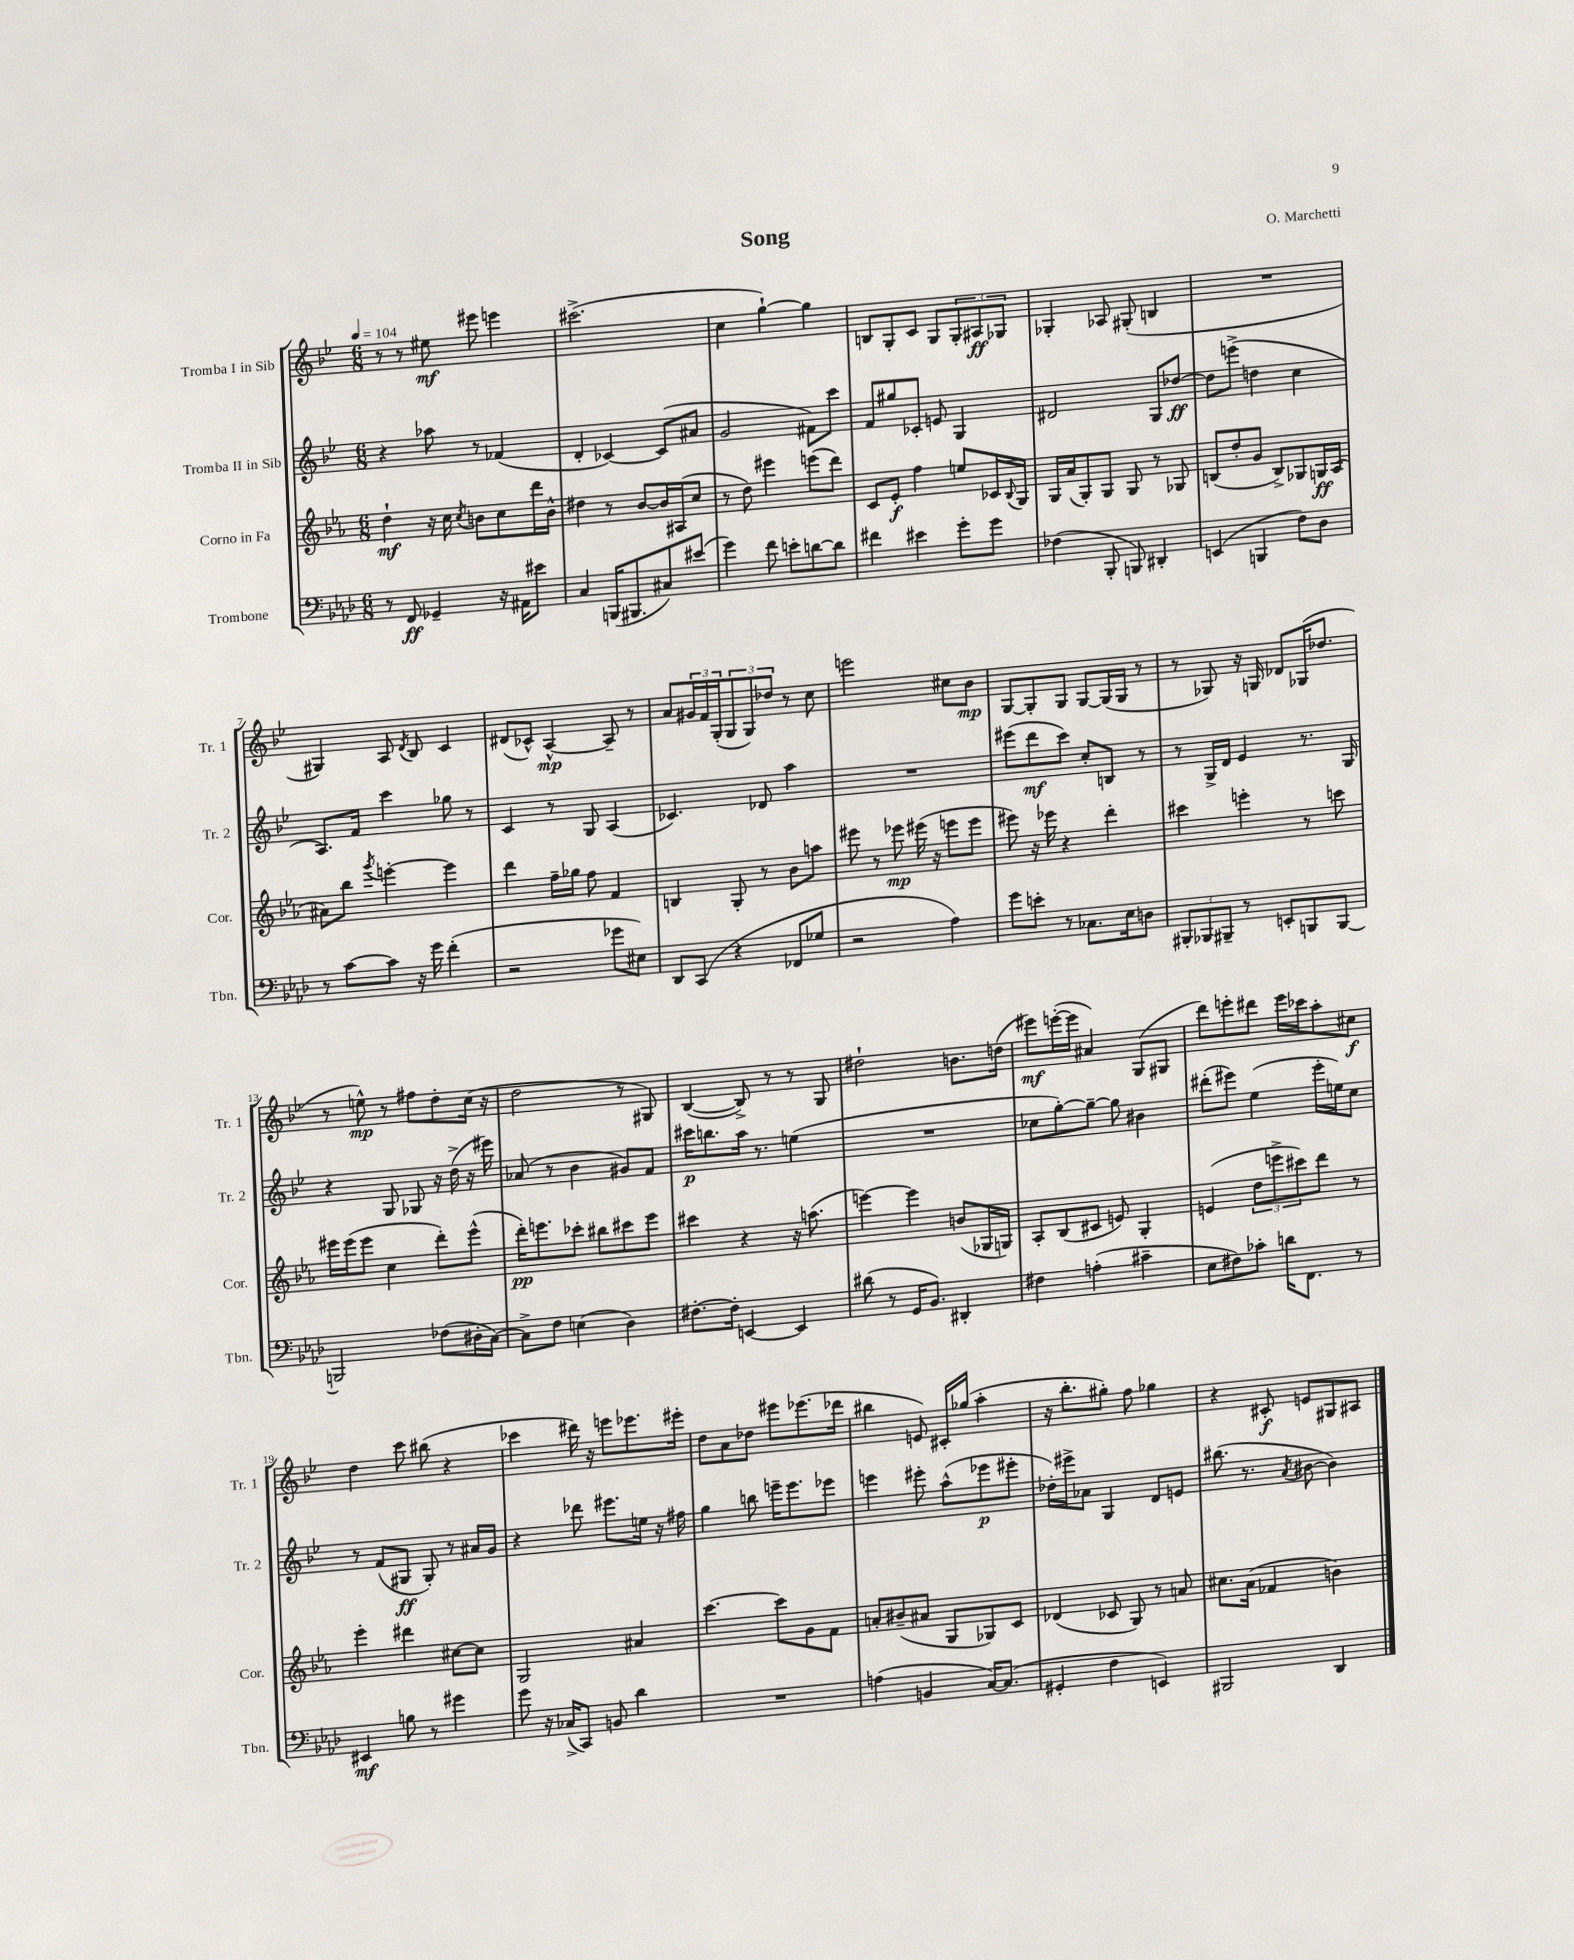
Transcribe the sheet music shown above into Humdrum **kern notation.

**kern	**dynam	**kern	**dynam	**kern	**dynam	**kern	**dynam
*part4	*part4	*part3	*part3	*part2	*part2	*part1	*part1
*staff4	*staff4	*staff3	*staff3	*staff2	*staff2	*staff1	*staff1
*I"Trombone	*	*I"Corno in Fa	*	*I"Tromba II in Sib	*	*I"Tromba I in Sib	*
*I'Tbn.	*	*I'Cor.	*	*I'Tr. 2	*	*I'Tr. 1	*
*clefF4	*	*clefG2	*	*clefG2	*	*clefG2	*
*k[b-e-a-d-]	*	*k[b-e-a-]	*	*k[b-e-]	*	*k[b-e-]	*
*M6/8	*	*M6/8	*	*M6/8	*	*M6/8	*
*MM104	*	*MM104	*	*MM104	*	*MM104	*
=1	=1	=1	=1	=1	=1	=1	=1
8r	.	4dd`\	mf	4r	.	8r	.
8FF/	ff	.	.	.	.	8r	.
4GG-X~/	.	16r	.	8aa-X\	.	8ee#X\	mf
.	.	16cc\	.	.	.	.	.
.	.	8qcc/	.	.	.	.	.
.	.	8bn\L	.	8r	.	8eee#X\	.
16r	.	8cc\	.	(4f-X/	.	4eeen\	.
16AA#X\KL	.	.	.	.	.	.	.
8e#X\J	.	16ddd\L	.	.	.	.	.
.	.	16b^^\JJ	.	.	.	.	.
=2	=2	=2	=2	=2	=2	=2	=2
4C/	.	4dd#X\	.	4d'/	.	(2.ccc#X^\	.
(16BBBn/KL	.	8r	.	[4c-X/)	.	.	.
8.BBB#X/	.	.	.	.	.	.	.
.	.	[8b-/L	.	.	.	.	.
8C#X/)	.	16b-/L]	.	(8c-/L]	.	.	.
.	.	(16A#X/J	.	.	.	.	.
(8e#X/J	.	8cc/J	.	8a#X/J	.	.	.
=3	=3	=3	=3	=3	=3	=3	=3
4g\)	.	8r	.	2g/	.	4cc\	.
.	.	8dd\)	.	.	.	.	.
8f\	.	4eee#X\	.	.	.	[4gg`\)	.
8en'\L	.	.	.	.	.	.	.
[8dn\	.	(8eeen\L	.	8f#X\L)	.	4gg\]	.
8d\J]	.	8ddd\J)	.	8ccc\J	.	.	.
=4	=4	=4	=4	=4	=4	=4	=4
4f#X\	.	8c/L	.	8f/L	.	8Bn/L	.
.	.	8e-'/J	f	8gg#X/	.	8G'/	.
4e#X\	.	4ff\	.	8c-X'/J	.	8c/J	.
.	.	.	.	8en/	.	8G/L	.
8g'\L	.	8een/L	.	4G/	.	12G'/	.
.	.	.	.	.	.	12A#X/	ff
8g\J	.	16c-X/L	.	.	.	.	.
.	.	.	.	.	.	12G-X/J	.
.	.	8qqB-/	.	.	.	.	.
.	.	16G/JJ	.	.	.	.	.
=5	=5	=5	=5	=5	=5	=5	=5
(4F-X\	.	16G/LL	.	2d#X/	.	4G-X'/	.
.	.	(16a-/J	.	.	.	.	.
.	.	8G'/)	.	.	.	.	.
8BBB-'/	.	8G/J	.	.	.	8A-X/	.
8BBBn/)	.	8G/	.	.	.	(8G#X'/	.
4DD#X'/	.	8r	.	8G/L	.	4Bn/	.
.	.	8G-X/	.	[8dd-X/J	ff	.	.
=6	=6	=6	=6	=6	=6	=6	=6
(4EEn/	.	(8Bn/L	.	8dd-\L]	.	2.r	.
.	.	8dd'/	.	(8eeen^\J	.	.	.
4BBBn/	.	8g/J	.	4ddn\	.	.	.
.	.	8B^/L)	.	.	.	.	.
8F\L)	.	8G-X/	.	4cc\	.	.	.
8D-\J	.	16Gn/L	ff	.	.	.	.
.	.	(16A-/JJ	.	.	.	.	.
!!LO:LB:g=z
=7	=7	=7	=7	=7	=7	=7	=7
8r	.	8a#X\L)	.	8.A/L)	.	4G#X/)	.
[8c\L	.	8bb-\J	.	.	.	.	.
.	.	.	.	16f/Jk	.	.	.
.	.	8qggg/	.	.	.	.	.
8c\J]	.	[4eeen'\	.	4ccc\	.	8A/	.
.	.	.	.	.	.	8qd/	.
16r	.	.	.	.	.	8B-/	.
16g\	.	.	.	.	.	.	.
(4f'\	.	4eee\]	.	8gg-X\	.	4c/	.
.	.	.	.	8r	.	.	.
=8	=8	=8	=8	=8	=8	=8	=8
2r	.	4ddd\	.	4c/	.	(8d#X/L	.
.	.	.	.	.	.	8c-X^^/J)	.
.	.	16ff~\LL	.	8r	.	[4A^^/	mp
.	.	16gg-X\JJ	.	.	.	.	.
.	.	8ff\	.	8G/	.	.	.
8g-X\L	.	4f/	.	(4A/	.	8A~/]	.
8E#X\J)	.	.	.	.	.	8r	.
=9	=9	=9	=9	=9	=9	=9	=9
8DD-/L	.	4Bn/	.	4.c-X/)	.	8a/L	.
(8CC/J	.	.	.	.	.	24g#X/L	.
.	.	.	.	.	.	24f/	.
.	.	.	.	.	.	(24G'/J	.
4r	.	8G'/	.	.	.	12G/	.
.	.	.	.	.	.	12G/)	.
.	.	8r	.	8d-X/	.	.	.
.	.	.	.	.	.	12dd-X/J	.
8FF-X/L	.	8b-\L	.	4aa\	.	8r	.
8G-X/J	.	8aan\J	.	.	.	8cc\	.
=10	=10	=10	=10	=10	=10	=10	=10
2r	.	8eee#X\	.	2.r	.	2eeen\	.
.	.	8r	.	.	.	.	.
.	.	8eee-X\	mp	.	.	.	.
.	.	(16eee#X\	.	.	.	.	.
.	.	16r	.	.	.	.	.
4A-\)	.	8eeen\L	.	.	.	8cc#X\L	.
.	.	8eee\J	.	.	.	8b-\J	mp
=11	=11	=11	=11	=11	=11	=11	=11
8g\L	.	8eee#X\)	.	(8eee#X\L	.	[8G/L	.
8en'\J	.	16r	.	8ddd\	mf	8G'/]	.
.	.	16eee-X\	.	.	.	.	.
8r	.	4r	.	8ccc\J)	.	8G/J	.
8.C-X\L	.	.	.	8cc'/L	.	[8G/L	.
.	.	4ddd'\	.	8Bn/J	.	(16G/L]	.
16E-\k	.	.	.	.	.	16G/JJ	.
8Dn\J	.	.	.	8r	.	8r	.
=12	=12	=12	=12	=12	=12	=12	=12
12BBB#X'/L	.	4ccc#X\	.	8r	.	8r	.
12BBB-X/	.	.	.	.	.	.	.
.	.	.	.	16G^/LL	.	8G-X/)	.
12BBB#X~/J	.	.	.	.	.	.	.
.	.	.	.	16d/JJ	.	.	.
8r	.	4eeen'\	.	4e-/	.	16r	.
.	.	.	.	.	.	16Gn/	.
8EEn'/L	.	.	.	.	.	8d-X/L	.
8BBBn/	.	8r	.	8.r	.	(16G-X/K	.
.	.	.	.	.	.	8.dd-X/J	.
[8BBB/J	.	8cccn\	.	.	.	.	.
.	.	.	.	16G/	.	.	.
!!LO:LB:g=z
=13	=13	=13	=13	=13	=13	=13	=13
2BBBn/]	.	16eee#X\LL	.	4r	.	8r	.
.	.	(16eee#\J	.	.	.	.	.
.	.	8eee#\J	.	.	.	8een^^\)	mp
.	.	4cc\	.	8G/	.	8r	.
.	.	.	.	8G-X/	.	8ff#X\L	.
(8F-X\L	.	8ddd'\L)	.	16r	.	8dd'\	.
.	.	.	.	(16dd^\	.	.	.
16D#X'\L	.	(8eee#^^\J	.	16r	.	(16cc\Jk	.
[16C\JJ)	.	.	.	16eee#X\)	.	16r	.
=14	=14	=14	=14	=14	=14	=14	=14
8C^\L]	.	16ddd'\KL)	pp	(8a-X/	.	2dd\	.
.	.	8.eeen\	.	.	.	.	.
8F\J	.	.	.	8r	.	.	.
(4En\	.	8ccc-X'\J	.	4b-\	.	.	.
.	.	8bb#X\L	.	.	.	.	.
4D-\)	.	8ccc#X\	.	8g#X/L)	.	8r	.
.	.	8eee\J	.	8f/J	.	8G#X/)	.
=15	=15	=15	=15	=15	=15	=15	=15
[8.F#X'\L	.	4ccc#X\	.	16ccc#X\KL	p	([4B-/	.
.	.	.	.	8.bbn\	.	.	.
16F#'\Jk]	.	.	.	.	.	.	.
[4EEn/	.	4r	.	16aa\Jk	.	8B-^/])	.
.	.	.	.	8.r	.	.	.
.	.	.	.	.	.	8r	.
4EE/]	.	16r	.	(4een\	.	8r	.
.	.	(8.aan\	.	.	.	.	.
.	.	.	.	.	.	8G/	.
=16	=16	=16	=16	=16	=16	=16	=16
(8d#X\	.	[4eeen\)	.	2.r	.	2dd#X`\	.
8r	.	.	.	.	.	.	.
16GG/KL	.	4eee\]	.	.	.	.	.
8.BB-/J)	.	.	.	.	.	.	.
4DD#X'/	.	(8bn/L	.	.	.	8.bn\L	.
.	.	16G-X/L	.	.	.	.	.
.	.	16Gn/JJ)	.	.	.	(16ddn\Jk	.
=17	=17	=17	=17	=17	=17	=17	=17
4F#X\	.	8A-'/L	.	8cc-X\L	.	8eee#X\L)	mf
.	.	(8B-/	.	[8gg'\)	.	([16eeen'\L	.
.	.	.	.	.	.	16eee\JJ]	.
(4An'\	.	8c#X/J	.	8gg~\J_	.	4a#X/)	.
.	.	8en/)	.	8gg\]	.	.	.
4c#X~\	.	4G'/	.	4b#X\	.	(8G/L	.
.	.	.	.	.	.	8G#X/J	.
=18	=18	=18	=18	=18	=18	=18	=18
8E-\L	.	(4en/	.	(8ddd#X'\L	.	8ddd\L)	.
8F#X\)	.	.	.	8eee#X\J)	.	8eeen'\	.
8c-X'\J	.	12dd\L	.	(4ee-\	.	8ddd#X\J	.
.	.	12eeen^\	.	.	.	.	.
16dn\KL	.	.	.	.	.	16eee\LL	.
.	.	12ccc#X\)	.	.	.	.	.
8.FF\J	.	.	.	.	.	16ccc-X\J	.
.	.	8ddd\J	.	16eee#'\LL	.	8aa'\	.
.	.	.	.	16een\J)	.	.	.
8r	.	8r	.	8cc\J	.	8cc#X\J	f
!!LO:LB:g=z
=19	=19	=19	=19	=19	=19	=19	=19
4EE#X/	mf	4eee-'\	.	8r	.	4dd\	.
.	.	.	.	(8f/L	.	.	.
8Bn\	.	4ddd#X\	.	8G#X/J	ff	8ccc\	.
8r	.	.	.	8G#'/)	.	(8bb#X\	.
4g#X\	.	[8cc#X\L	.	8r	.	4r	.
.	.	8cc#\J]	.	16a#X/LL	.	.	.
.	.	.	.	16g/JJ	.	.	.
=20	=20	=20	=20	=20	=20	=20	=20
8g\	.	2G/	.	4r	.	4ccc-X\	.
16r	.	.	.	.	.	.	.
(16C-X^/KL	.	.	.	.	.	.	.
8CC/J)	.	.	.	8ddd-X\	.	16ddd#X\)	.
.	.	.	.	.	.	16r	.
8BBn/	.	.	.	8.eee#X\L	.	8eeen\L	.
4d-\	.	4a#X/	.	.	.	8.eee-X\	.
.	.	.	.	16een\Jk	.	.	.
.	.	.	.	16r	.	.	.
.	.	.	.	16ff#X\	.	16eee#X'\Jk	.
=21	=21	=21	=21	=21	=21	=21	=21
2.r	.	[4.ccc\	.	4gg\	.	8dd\L	.
.	.	.	.	.	.	8a\	.
.	.	.	.	8bbn\	.	8dd-X\J	.
.	.	8ccc\L]	.	16eeen~\KL	.	8eee#X\L	.
.	.	.	.	8.eee\	.	.	.
.	.	8g\	.	.	.	(8.eee-X\	.
.	.	8f\J	.	8eee-X\J	.	.	.
.	.	.	.	.	.	16ddd-X\Jk	.
=22	=22	=22	=22	=22	=22	=22	=22
(4An\	.	8an'/L	.	4eeen\	.	4bb#X\	.
.	.	(8b#X~/	.	.	.	.	.
4BBn/	.	8a#X/J	.	8eee#X'\	.	8en/)	.
.	.	8G/L	.	(8aa^^\L	.	16c#X'/LL	.
.	.	.	.	.	.	(16gg-X/JJ	.
[16C/KL)	.	8G-X/)	.	8eee-X\	p	4aa'\	.
(8.C/J]	.	.	.	.	.	.	.
.	.	8c/J	.	8eee#X'\J	.	.	.
=23	=23	=23	=23	=23	=23	=23	=23
4GG#X'/	.	(4d-X/	.	16dd-X'\LL)	.	16r	.
.	.	.	.	16eee#X^\J	.	8.bb-'\L	.
.	.	.	.	8a-X\J	.	.	.
4F\	.	8c-X/	.	4G/	.	8gg#X'\J)	.
.	.	8G/)	.	.	.	8ff\	.
4EEn/)	.	8r	.	8d/L	.	4gg-X\	.
.	.	8an/	.	8en/J	.	.	.
=24	=24	=24	=24	=24	=24	=24	=24
2BBB#X/	.	8.cc#X\L	.	(8.bb#X\	.	4r	.
.	.	(16a-\Jk	.	8.r	.	.	.
.	.	4f-X/	.	.	.	8c#X'/	f
.	.	.	.	8qa/	.	.	.
.	.	.	.	[8b#X\	.	8en/L	.
4DD-/	.	4bn\)	.	4b#\])	.	8G#X/	.
.	.	.	.	.	.	8A#X/J	.
==	==	==	==	==	==	==	==
*-	*-	*-	*-	*-	*-	*-	*-
